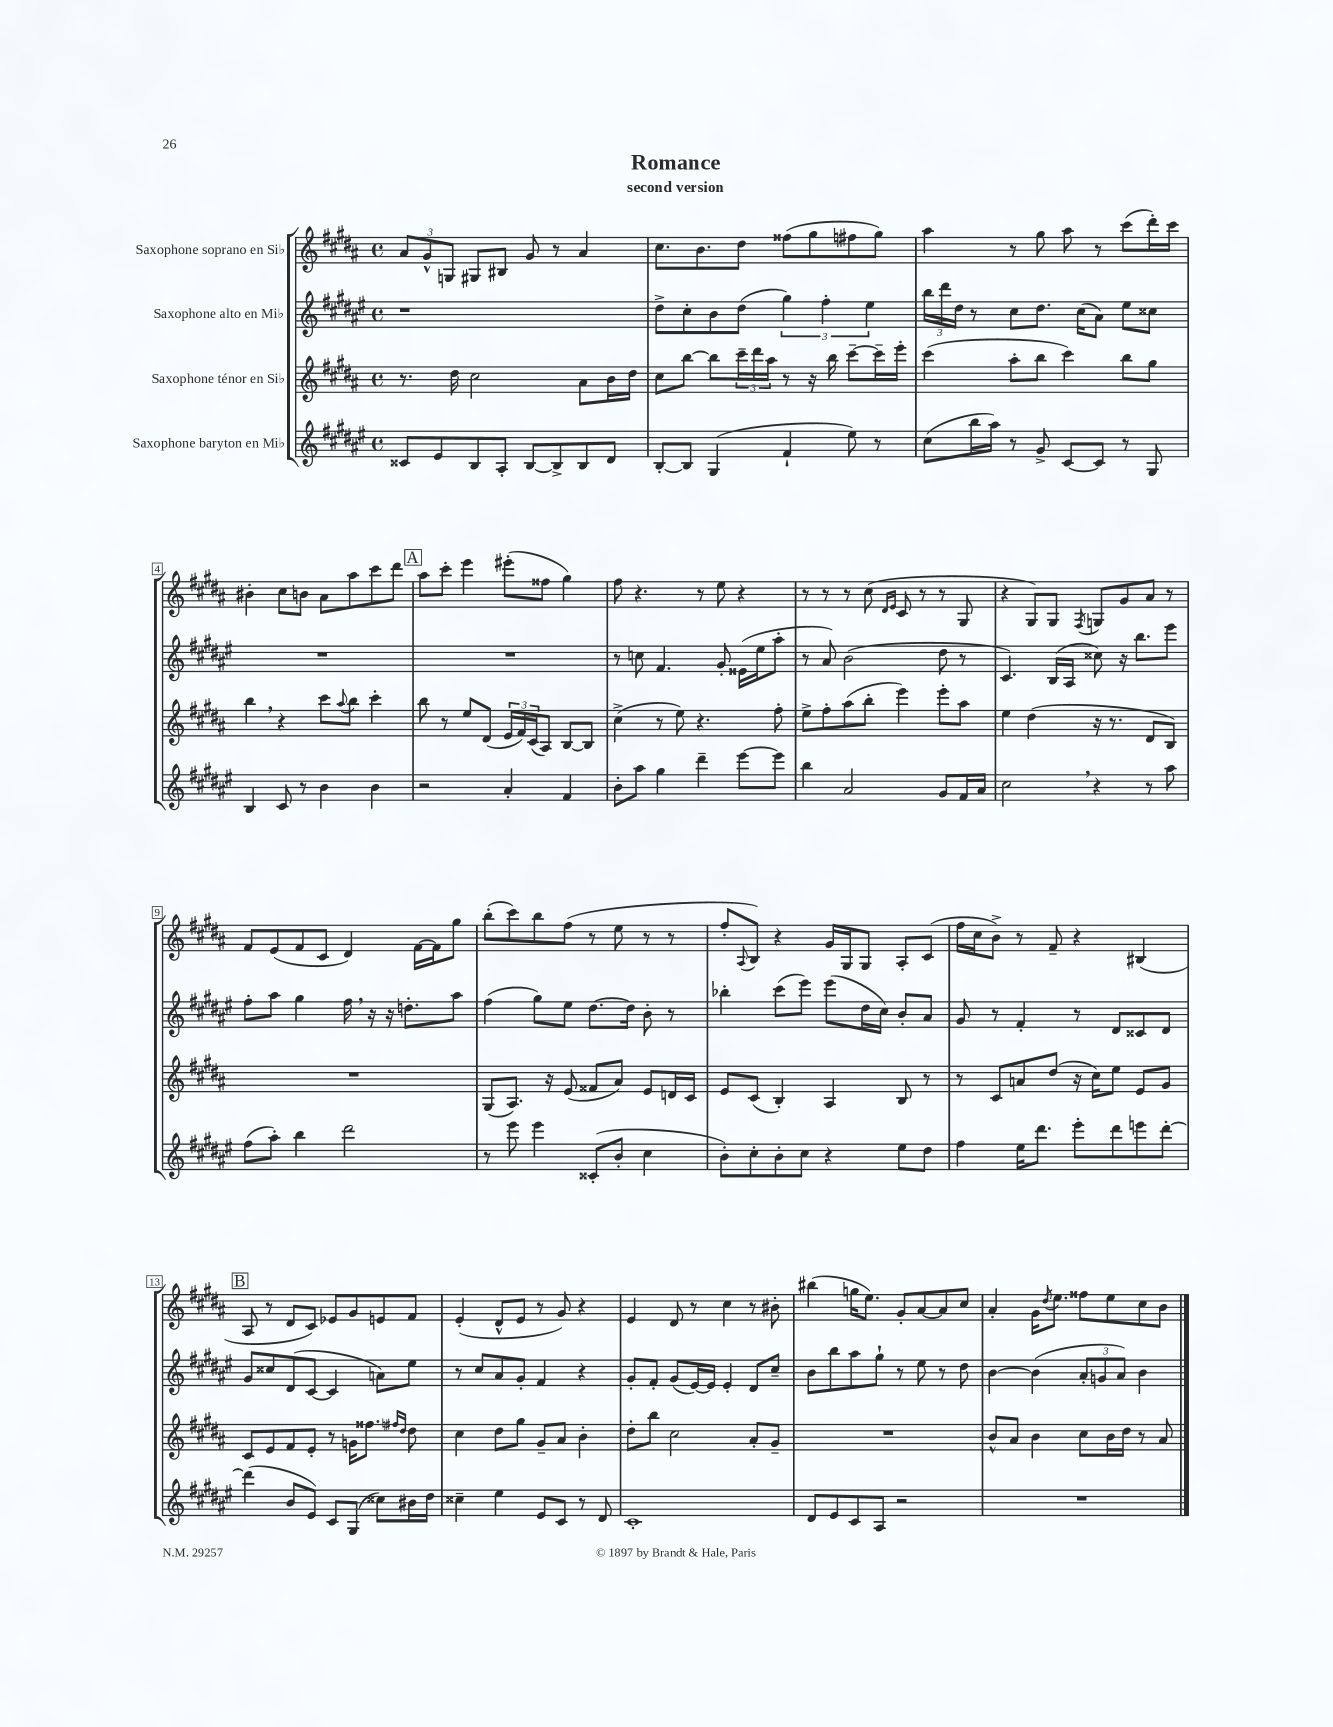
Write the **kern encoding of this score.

**kern	**kern	**kern	**kern
*staff4	*staff3	*staff2	*staff1
*clefG2	*clefG2	*clefG2	*clefG2
*k[f#c#g#d#a#e#]	*k[f#c#g#d#a#]	*k[f#c#g#d#a#e#]	*k[f#c#g#d#a#]
*M4/4	*M4/4	*M4/4	*M4/4
*met(c)	*met(c)	*met(c)	*met(c)
8c##	8.r	1r	12a#
.	.	.	12g#^^
8e#	.	.	.
.	.	.	12G
.	16dd#	.	.
8B	2cc#	.	8G#
8A#'	.	.	8B#
[8B	.	.	8g#
8B^]	.	.	8r
8B	8a#	.	4a#
8d#	16b	.	.
.	16dd#	.	.
=	=	=	=
[8B'	8cc#	8dd#^	8.cc#
8B]	[8bb	8cc#'	.
.	.	.	8.b
(4G#	8bb]	8b	.
.	24ccc#~	(8dd#	8dd#
.	24ddd#	.	.
.	24aa#	.	.
4f#`	8r	6gg#)	(8ff##
.	16r	.	8gg#
.	.	6ff#'	.
.	16bb	.	.
8ee#)	[8ccc#~	.	8ff#
.	.	6ee#	.
8r	16ccc#~]	.	8gg#)
.	16eee'	.	.
=	=	=	=
(8cc#	(4ccc#	24bb	4aa#
.	.	24ddd#	.
.	.	24dd#	.
16bb	.	8r	.
16aa#)	.	.	.
8r	8aa#'	8cc#	8r
8g#^	8bb	8.dd#	8gg#
[8c#	4ccc#)	.	8aa#
.	.	(16cc#	.
8c#]	.	8a#)	8r
8r	8bb	8ee#	(8ccc#
8G#	8gg#	8cc##	16ddd#')
.	.	.	16ccc#
=	=	=	=
4B	4bb	1r	4b#'
8c#	4r	.	8cc#
8r	.	.	8b
4b	8ccc#	.	8a#
.	8qqaa#	.	.
.	8bb	.	8aa#
4b	4ccc#'	.	8ccc#
.	.	.	8ddd#
=	=	=	=
2r	8bb	1r	8aa#
.	8r	.	8ccc#'
.	8ee	.	4eee
.	(8d#	.	.
4a#'	24e	.	(8eee#'
.	24f#)	.	.
.	(24c#	.	.
.	8A#)	.	8ff##
4f#	[8B	.	4gg#)
.	8B]	.	.
=	=	=	=
8b'	(4cc#^	8r	8ff#
8aa#	.	8cc	4.r
4gg#	8r	4.f#	.
.	8ee)	.	.
4ddd#~	4.r	.	8r
.	.	8g#'	8ee
[8eee#	.	(16e##	4r
.	.	16ee#	.
8eee#]	8ff#'	8aa#'	.
=	=	=	=
4bb	8ee^	8r	8r
.	8ff#'	8a#)	8r
2a#	(8aa#	(2b	8r
.	8bb'	.	(8cc#
.	.	.	16qqd#
.	.	.	16qqe
.	4eee)	.	8c#
.	.	.	8r
8g#	8eee'	8dd#	8r
16f#	8aa#	8r	8G#
16a#	.	.	.
=	=	=	=
2cc#	4ee	4.c#)	4r
.	(4dd#	.	8G#)
.	.	(16B	8G#
.	.	16A#	.
.	.	.	8qF#
4r	16r	8cc##)	8G
.	8.r	.	.
.	.	16r	8g#
.	.	8.bb	.
8r	8d#	.	8a#
8aa#	8B)	8eee#	8r
=	=	=	=
(8ff#	1r	8ff#'	8f#
8aa#')	.	8aa#	(8e
4bb	.	4gg#	8f#
.	.	.	8c#
2ddd#	.	16ff#	4d#)
.	.	16r	.
.	.	16r	.
.	.	8.dd'	.
.	.	.	[16f#
.	.	.	16f#]
.	.	8aa#	8gg#
=	=	=	=
8r	(8G#	(4ff#	(8bb'
8eee#	8.A#)	.	8ccc#)
4eee#	.	8gg#)	8bb
.	16r	.	.
.	(8e	8ee#	(8ff#
(8c##'	8f##	[8.dd#	8r
8b'	8a#)	.	8ee
.	.	16dd#]	.
4cc#	8e	8b'	8r
.	16d	8r	8r
.	16c#	.	.
=	=	=	=
8b')	8e	4bb-'	8ff#'
.	.	.	8qqA#
8cc#'	(8c#	.	8B)
8b'	4B')	(8ccc#	4r
8cc#	.	8eee#)	.
4r	4A#	(8eee#	16g#
.	.	.	16G#
.	.	16dd#	8G#
.	.	16cc#)	.
8ee#	8B	8b'	8A#'
8dd#	8r	8a#	(8c#
=	=	=	=
4ff#	8r	8g#	16ff#
.	.	.	16cc#
.	8c#	8r	8b^)
16ee#	8a	4f#'	8r
8.ddd#	.	.	.
.	(8dd#	.	8f#~
8eee#'	16r	8r	4r
.	16cc#)	.	.
8ddd#	8ee	8d#	.
8eee	8e	8c##	(4B#
[8ddd#'	8g#	8d#	.
=	=	=	=
(4ddd#]	8c#	8g#	8A#
.	8e	8cc##	8r
8b	8f#	(8d#	8d#
8e#)	8e'	[8c#	8c#)
8c#	8r	4c#]	8e-
(8G#	16g	.	8g#
.	8.ff##	.	.
8cc##)	.	8a)	8e
.	16qqff#	.	.
.	16qqdd#	.	.
16b#	8dd#	8ee#	8f#
16dd#	.	.	.
=	=	=	=
4cc##~	4cc#	8r	(4e'
.	.	8cc#	.
4ee#	8dd#	8a#	8d#^^
.	8gg#	8g#'	8e
8e#	8g#~	4f#	8r
8c#	8a#	.	8g#)
8r	4b'	4r	4r
8d#	.	.	.
=	=	=	=
1c#'	8dd#'	8g#'	4e
.	8bb	8f#'	.
.	2cc#	(8g#	8d#
.	.	[16e#)	8r
.	.	16e#]	.
.	.	4e#'	4cc#
.	8a#'	8d#	8r
.	8g#~	8cc#~	8b#'
=	=	=	=
8d#	1r	8b	(4bb#
8e#	.	8bb	.
8c#	.	8aa#	16gg
.	.	.	8.ee)
8A#	.	8gg#`	.
2r	.	8r	8g#'
.	.	8ee#	[8a#
.	.	8r	8a#]
.	.	8dd#	8cc#
=	=	=	=
1r	8b^^	[4b	4a#'
.	8a#	.	.
.	4b	(4b]	16g#
.	.	.	8qdd#
.	.	.	8.ee
.	8cc#	12a#'	8ff##
.	.	12g	.
.	16b	.	8ee
.	.	12a#)	.
.	16dd#	.	.
.	8r	4b	8cc#
.	8a#	.	8b
==	==	==	==
*-	*-	*-	*-
